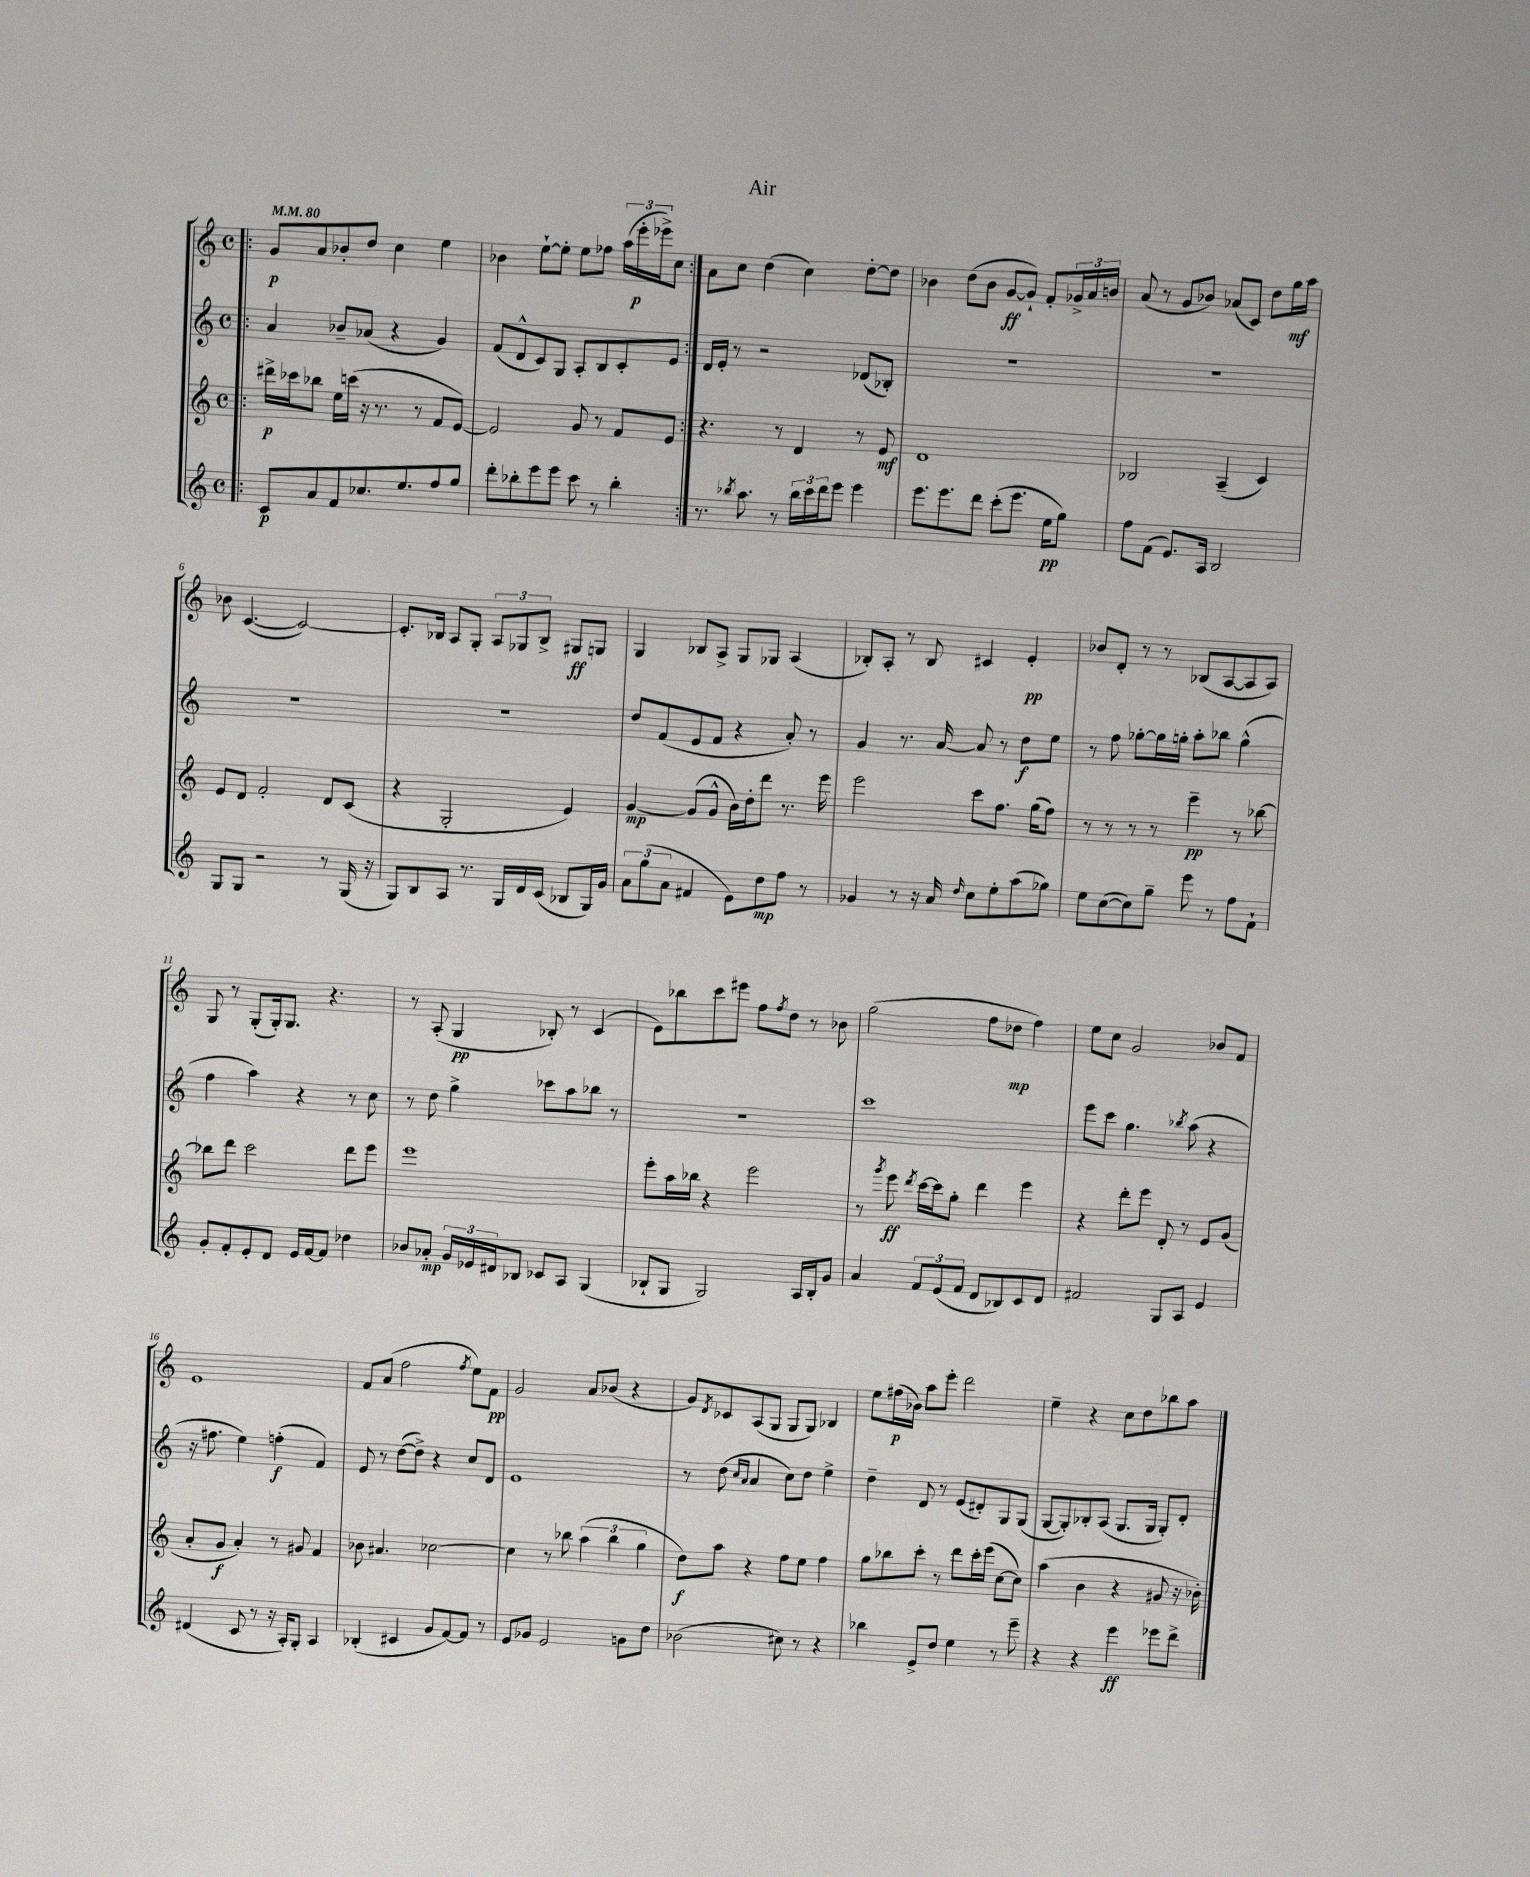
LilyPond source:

\header { title = "Air" }
<<
\new StaffGroup <<
\new Staff = "s0" {
    \clef treble \key c \major \defaultTimeSignature \time 4/4 \tempo 4 = 80
    \repeat volta 2 { \bar ".|:" g'8\p a'8 bes'8-. d''8 c''4 e''4 |
    bes'4 e''8~-! e''8-. e''8 fes''8 \tuplet 3/2 { a''16( e'''16-.\p ees'''16->) } c''8 | }
    a'8 c''8 d''4( c''4) d''8~-. d''8 |
    bes'4 d''8( bes'8 g'8~\ff g'8-!) f'8-. \tuplet 3/2 { ges'16-> a'16 b'16 } |
    a'8( r8 g'8 bes'8) aes'8( c'8) d''8 g''16\mf a''16 |
    bes'8 c'4.~( c'2~) |
    c'8.-. bes16 a8 g8-. \tuplet 3/2 { a8 ges8 bes8-> } gis8\ff g8 |
    g4 bes8 a8-> g8 ges8 a4( |
    bes8-.) a8-. r8 bes8 cis'4 e'4-.\pp |
    bes'8 d'8-. r8 r8 bes8( a8~ a8 a8) |
    g8 r8 g8-.( g16-.) g8. r4. |
    r8 a8-.( g4\pp bes8-.) r8 c'4( |
    e'8) bes''8 c'''8 eis'''8 f''8 \acciaccatura { f''8 } d''8 r8 bes'8 |
    g''2( f''8 des''8\mp f''4) |
    e''8 c''8 g'2 bes'8 f'8 |
    e'1 |
    f'8 a'8( f''2 \acciaccatura { f''8 } e''8) f'8\pp |
    g'2 a'8 bes'8( r4 |
    g'8) \acciaccatura { d'8 } ces'8 a8( g8 g8 g8) bes4 |
    e''8 fis''16\p( bes'16) a''8 e'''8-. d'''2 |
    e''4-- r4 c''8 d''8 bes''8 a''8 \bar "|." |
}
\new Staff = "s1" {
    \clef treble \key c \major \defaultTimeSignature \time 4/4
    \repeat volta 2 { \bar ".|:" a'4 bes'8-- aes'8( r4 g'4) |
    f'8( d'8-^ c'8) g8 a8-. b8 c'8-. e'8 | }
    d'16 e'16-. r8 r2 des'8( bes8-.) |
    R1 |
    R1 |
    R1 |
    R1 |
    d''8 f'8( e'8 f'8 r4 a'8-.) r8 |
    g'4 r8. a'16~ a'8 r8 d''8\f e''8 |
    r8 f''8 ges''8~-. ges''16 g''16-. a''8-. bes''8 g''4-^( |
    f''4 a''4) r4 r8 c''8 |
    r8 d''8 g''4-> ces'''8 a''8 bes''8 r8 |
    r1 |
    c'''1 |
    e'''8 c'''8 g''4. \acciaccatura { bes''8 } a''8( r4 |
    r16 fis''8. e''4) f''4-.\f( f'4) |
    e'8 r8 d''8~( d''8->) r4 c''8 d'8 |
    e'1 |
    r8 d''8( \grace { c''16 a'16 } a'4 c''8) d''8 e''4-> |
    d''4-- d'8 r8 e'8( dis'8-.) g8 g8( |
    g8~ g8-.) bes8-. a8( g8. g16 g8-.) d'8-. \bar "|." |
}
\new Staff = "s2" {
    \clef treble \key c \major \defaultTimeSignature \time 4/4
    \repeat volta 2 { \bar ".|:" dis'''16->\p ces'''16 bes''8 e''16 c'''16( r16 r8. r8 f'8 e'8~) |
    e'2 g'8 r8 f'8 e'8 | }
    r4. r8 d'4 r8 e'8\mf |
    d'1 |
    bes2 a4--( c'4) |
    e'8 d'8 f'2-. d'8 c'8( |
    r4 g2-. e'4) |
    g'4~\mp g'8( g'8-^ b'16) d''16-. d'''8 r8. e'''16 |
    e'''2 c'''8 f''8. g''16( f''8) |
    r8 r8 r8 r8 e'''4--\pp r8 bes''8~ |
    bes''8 d'''8 c'''2 d'''8 e'''8 |
    e'''1 |
    e'''8-. a''16 bes''16 r4 e'''2 |
    r8 \acciaccatura { g'''8 } e'''8\ff \acciaccatura { d'''8 } c'''16~ c'''16 g''8-. d'''4 e'''4 |
    r4 d'''8-. e'''8 d'8-. r8 e'8 g'8( |
    a'8-. g'8\f a'4-.) r8 gis'8 f'4 |
    bes'8 ais'4. ces''2~ |
    ces''4 r8 bes''8 \tuplet 3/2 { a''4( bes''4 g''4 } |
    d''8\f) a''8 r4 f''8 e''8 f''4 |
    g''8 bes''8 c'''8-. r8 d'''8 c'''16-. e'''16( c''8~ c''8) |
    a''4( b'4 r4 gis'8 r16 bes'16-.) \bar "|." |
}
\new Staff = "s3" {
    \clef treble \key c \major \defaultTimeSignature \time 4/4
    \repeat volta 2 { \bar ".|:" c'8\p a'8 f'8 ces''8. e''8. f''8 g''8 |
    d'''8-. bes''8-. e'''8 e'''8 c'''8 r8 bes''4-. | }
    r8. \acciaccatura { bes''8 } a''8. r8 \tuplet 3/2 { bes''16 c'''16 d'''16 } e'''8 e'''4 |
    e'''8. e'''8. d'''8 c'''8-.( e'''8. e''16\pp g''8) |
    f''8 f'8( e'8.) a16 b2 |
    g8 g8 r2 r8 g16( r16 |
    g8) b8 a8 r8. g16 d'16 c'16( bes8 g16) g'16 |
    \tuplet 3/2 { a'8 g''8( a'8 } fis'4 e'8) d''8\mp f''8 r8 |
    ges'4 r8 r16 a'16 \grace { d''16 } c''8 e''8-. a''8( ges''8) |
    e''8 c''8~( c''8) g''8-- e'''8 r8 f''8 f'8-! |
    g'8-. f'8-. e'8-. d'8 e'16 f'16~ f'8 des''4 |
    bes'8 aes'8-.\mp \tuplet 3/2 { g'16 ees'16 dis'16 } bes8 ces'8 a8 g4( |
    bes8-! g8 g2) a16 bes16-. g'8 |
    a'4 \tuplet 3/2 { f'8 e'8( f'8 } d'8 bes8) c'8 d'8 |
    fis'2 g8 a8 e'4 |
    dis'4( c'8 r8 r16 a16-.) g8-. a4 |
    bes4-.( cis'4 g'8 f'8~) f'8 r8 |
    e'8 ges'8 e'2 g'8 d''8 |
    bes'2( cis''8) r8 r4 |
    bes''4 e'8-> d''8 e''4 r8 e'''8-- |
    r4 r4 e'''4\ff ees'''8 d'''8-> \bar "|." |
}
>>
>>
